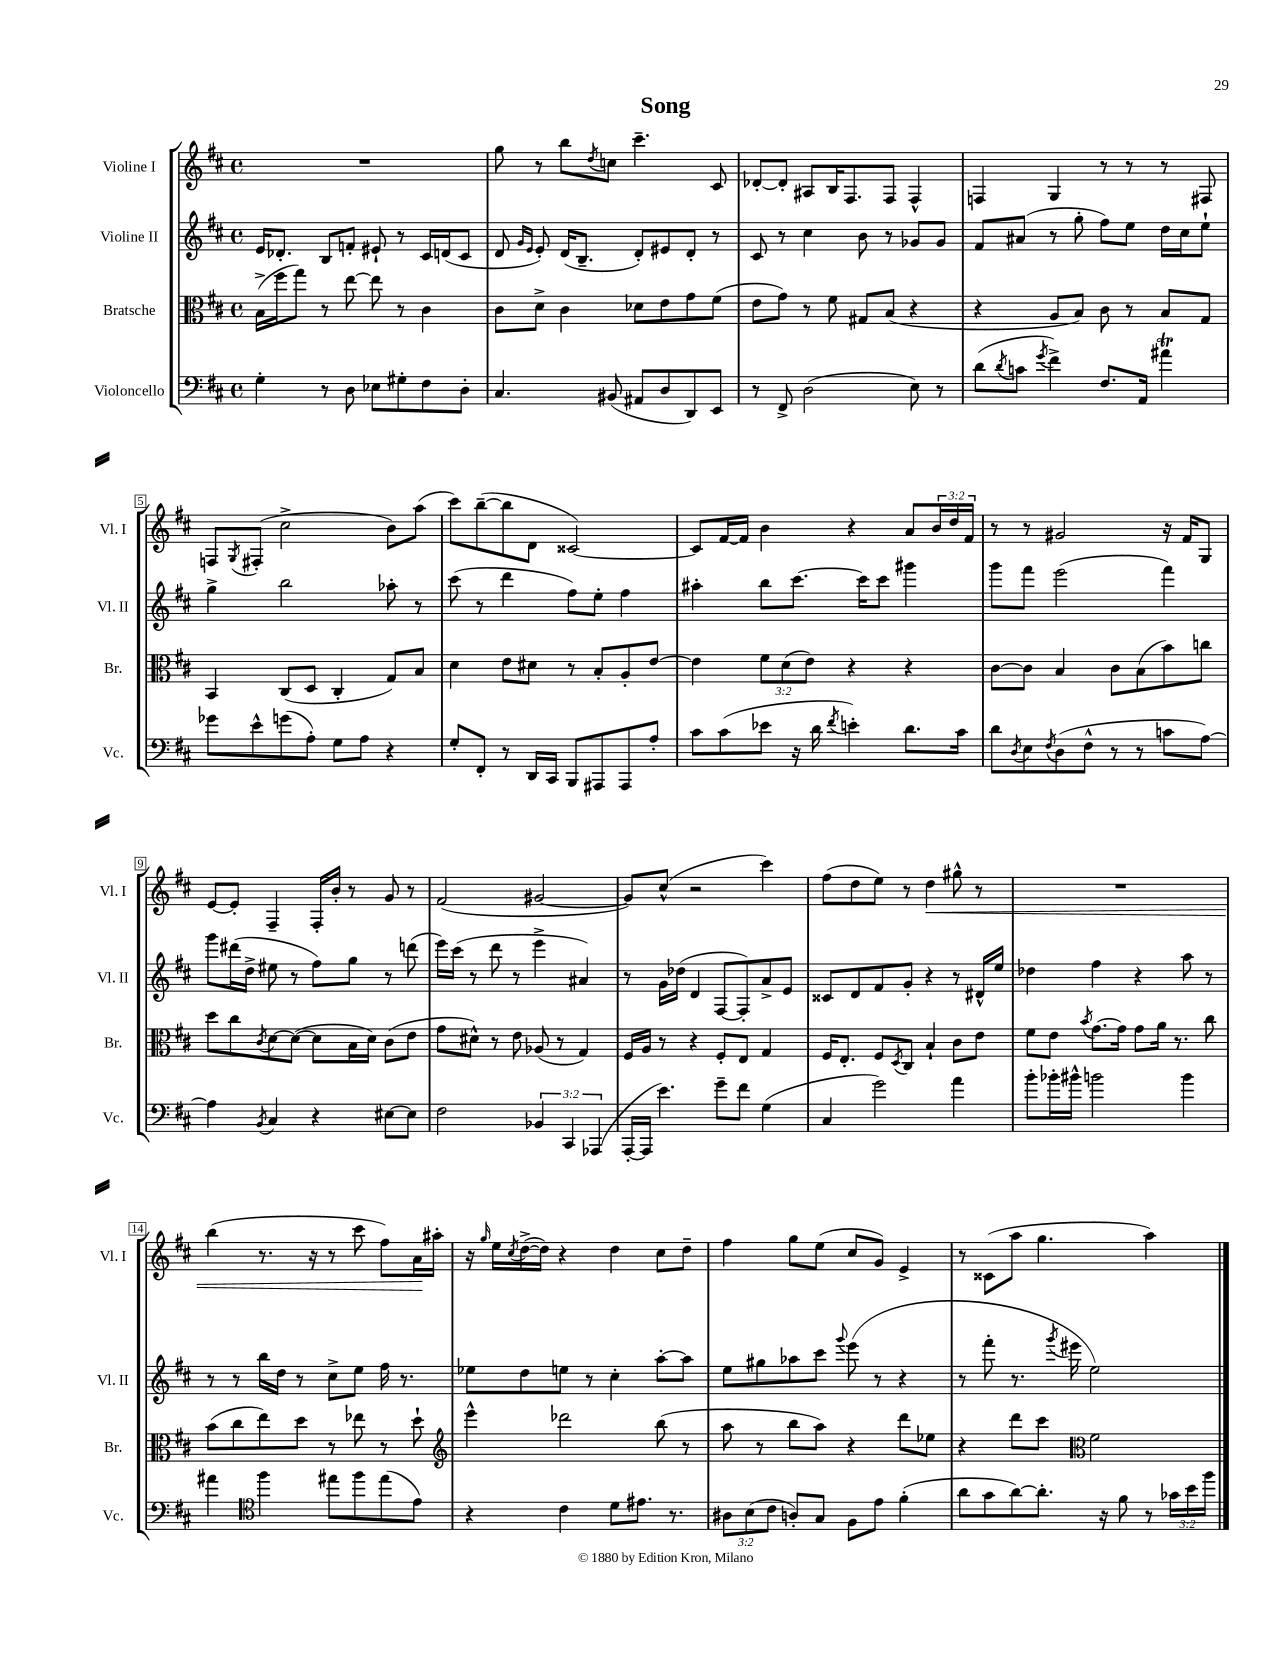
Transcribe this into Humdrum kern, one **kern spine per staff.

**kern	**kern	**kern	**kern	**dynam
*part4	*part3	*part2	*part1	*part1
*staff4	*staff3	*staff2	*staff1	*staff1
*I"Violoncello	*I"Bratsche	*I"Violine II	*I"Violine I	*
*I'Vc.	*I'Br.	*I'Vl. II	*I'Vl. I	*
*clefF4	*clefC3	*clefG2	*clefG2	*
*k[f#c#]	*k[f#c#]	*k[f#c#]	*k[f#c#]	*
*M4/4	*M4/4	*M4/4	*M4/4	*
*met(c)	*met(c)	*met(c)	*met(c)	*
=1	=1	=1	=1	=1
4G'\	(16B^\LL	16e/KL	1r	.
.	16ff#\J	8.d-X'/J	.	.
.	8gg\J)	.	.	.
8r	8r	8B/L	.	.
8D\	[8ee\	8fn'/J	.	.
8E-X\L	8ee\]	8e#X`/	.	.
8G#X'\	8r	8r	.	.
8F#\	4c#\	16c#/LL	.	.
.	.	(16dn/J	.	.
8D'\J	.	8c#/J	.	.
=2	=2	=2	=2	=2
4.C#/	8c#\L	8d/	8gg\	.
.	.	16qqg/LL	.	.
.	.	16qqe/JJ	.	.
.	8d^\J	8e'/)	8r	.
.	4c#\	(16d/KL	8bb\L	.
.	.	8.B~/J	.	.
.	.	.	8qdd/	.
(8BB#X/	.	.	8ccn\J	.
8AA#X/L	8d-X\L	8d'/L)	4.ccc#~\	.
8D/	8e\	8e#X/	.	.
8DD/)	8g\	8d'/J	.	.
8EE/J	(8f#\J	8r	8c#/	.
=3	=3	=3	=3	=3
8r	8e\L	8c#/	[8d-X'/L	.
8FF#^/	8g\J)	8r	8d-'/J]	.
(2D\	8r	4cc#\	8A#X/L	.
.	8f#\	.	16B/K	.
.	.	.	8.F#/	.
.	8G#X/L	8b\	.	.
.	(8B/J	8r	8F#/J	.
8E\)	4r	8g-X/L	4F#^^/	.
8r	.	8g-/J	.	.
=4	=4	=4	=4	=4
(8d\L	4r	8f#/L	4Fn/	.
8qd/	.	.	.	.
8cn\J	.	(8a#X/J	.	.
8qg/	.	.	.	.
4f#^\)	8A/L	8r	4G/	.
.	8B/J)	8gg'\	.	.
8.F#/L	8c#\	8ff#\L)	8r	.
.	8r	8ee\J	8r	.
16AA/Jk	.	.	.	.
4a#Xt\	8B/L	16dd\LL	8r	.
.	.	16cc#\J	.	.
.	8G/J	8ee`\J	8F#X/	.
!!LO:LB:g=z
=5	=5	=5	=5	=5
8g-X\L	4BB/	4gg^\	8Fn/L	.
.	.	.	8qG/	.
8e^^\	.	.	(8F#X'/J	.
(8gn\	(8C#/L	2bb\	2cc#^\	.
8A'\J)	8D/J	.	.	.
8G\L	4C#'/	.	.	.
8A\J	.	.	.	.
4r	8G/L)	8aa-X'\	8b\L)	.
.	8B/J	8r	(8aa\J	.
=6	=6	=6	=6	=6
8G'/L	4d\	(8ccc#\	8ccc#\L)	.
8FF#'/J	.	8r	([8bb~\	.
8r	8e\L	4ddd\	8bb\]	.
16DD/LL	8d#X\J	.	8d\J	.
16CC#/JJ	.	.	.	.
8BBB/L	8r	8ff#\L)	[2c##X/)	.
8AAA#X/	8B'/L	8ee'\J	.	.
8AAA#/	8A'/	4ff#\	.	.
8A'/J	[8e/J	.	.	.
=7	=7	=7	=7	=7
8c#\L	4e\]	4aa#X'\	8c##/L]	.
(8c#\	.	.	[16f#/L	.
.	.	.	16f#/JJ]	.
8e-X\J	12f#\L	8bb\L	4b\	.
.	(12d\	.	.	.
16r	.	[8.ccc#\J	.	.
.	12e\J)	.	.	.
16d\	.	.	.	.
8qf#/	.	.	.	.
4en'\)	4r	.	4r	.
.	.	16ccc#\KL]	.	.
.	.	8ccc#\J	.	.
8.d\L	4r	4ggg#X\	8a/L	.
.	.	.	24b/L	.
.	.	.	24dd/	.
16c#\Jk	.	.	.	.
.	.	.	24f#/JJ	.
=8	=8	=8	=8	=8
8d\L	[8c#\L	8ggg\L	8r	.
8qD/	.	.	.	.
8E\	8c#\J]	8fff#\J	8r	.
8qF#/	.	.	.	.
(8D\	4B/	(2eee\	2g#X/	.
8F#^^\J	.	.	.	.
8r	8c#\L	.	.	.
8r	(8B\	.	.	.
8cn\L	8b\)	4fff#\)	16r	.
.	.	.	16f#/KL	.
[8A\J)	8ccn\J	.	8G/J	.
!!LO:LB:g=z
=9	=9	=9	=9	=9
4A\]	8dd\L	8ggg\L	[8e/L	.
.	8cc#\	(16ddd#X\L	8e'/J]	.
.	.	16dd^\JJ	.	.
8qBB/	8qc#/	.	.	.
4C#/	[8d\	8ee#X\	4F#~/	.
.	(8d\J_	8r	.	.
4r	8d\L]	8ff#\L)	16F#'/LL	.
.	.	.	16b'/JJ	.
.	16B\L	8gg\J	8r	.
.	16d\JJ)	.	.	.
[8E#X\L	(8c#\L	8r	8g/	.
8E#\J]	8e\J	(8dddn\	8r	.
=10	=10	=10	=10	=10
2F#\	8g\L	16eee\LL)	(2f#/	.
.	.	(16ccc#\JJ	.	.
.	8d#X^^\J)	8r	.	.
.	8r	8ddd\	.	.
.	8e\	8r	.	.
6BB-X/	(8A-X/	4eee^\	[2g#X/	.
.	8r	.	.	.
6CC#/	.	.	.	.
.	4G/)	4a#X/)	.	.
(6AAA-X/	.	.	.	.
=11	=11	=11	=11	=11
[16AAA'/LL	16F#/LL	8r	8g#/L])	.
16AAA/JJ]	16A/JJ	.	.	.
4.e\)	8r	16g\LL	(8cc#^^/J	.
.	.	(16dd-X\JJ	.	.
.	4r	4d/	2r	.
8g~\L	8F#'/L	[8F#/L	.	.
8f#\J	8E/J	8F#'/])	.	.
(4G\	4G/	8a^/	4ccc#\)	.
.	.	8e/J	.	.
=12	=12	=12	=12	=12
4C#/	16F#/KL	8c##X/L	(8ff#\L	.
.	8.E'/J	.	.	.
.	.	8d/	8dd\	.
2g\)	8F#/L	8f#/	8ee\J)	.
.	8qD/	.	.	.
.	8C#/J	8g'/J	8r	.
!	!	!	!	!LO:HP:b
.	4B`/	4r	4dd\	<
4a\	8c#\L	8r	8gg#X^^\	.
.	8e\J	16d#X^^/LL	8r	.
.	.	16ee/JJ	.	.
=13	=13	=13	=13	=13
8b'\L	8f#\L	4dd-X\	1r	.
16b-X'\L	8e\J	.	.	.
16b#X^^\JJ	.	.	.	.
.	8qb/	.	.	.
2bn\	[8.g\L	4ff#\	.	.
.	16g\Jk]	.	.	.
.	8g\L	4r	.	.
.	16a\Jk	.	.	.
.	8.r	.	.	.
4b\	.	8aa\	.	.
.	8cc#\	8r	.	.
!!LO:LB:g=z
=14	=14	=14	=14	=14
4a#X\	(8b\L	8r	(4bb\	.
.	8cc#\	8r	.	.
*clefC4	*	*	*	*
4ff#\	8ee\)	16bb\LL	8.r	.
.	.	16dd\JJ	.	.
.	8dd\J	8r	.	.
.	.	.	16r	.
8ee#X\L	8r	8cc#^\L	8r	.
8ff#\	8ee-X\	8ee\J	8ccc#\	.
(8ee#\	8r	16ff#\	8ff#\L)	.
.	.	8.r	.	.
8e\J)	8dd`\	.	16a\L	.
.	.	.	16aa#X'\JJ	[
=15	=15	=15	=15	=15
*	*clefG2	*	*	*
4r	4eee^^\	8ee-X\L	16r	.
.	.	.	16qqgg/	.
.	.	.	16ee\LL	.
.	.	.	8qcc#/	.
.	.	8dd\	([16dd^\	.
.	.	.	16dd\JJ])	.
4c#\	2ddd-X\	8een\J	4r	.
.	.	8r	.	.
8d\L	.	4cc#'\	4dd\	.
8.e#X\J	.	.	.	.
.	(8bb\	[8aa'\L	8cc#\L	.
8.r	.	.	.	.
.	8r	8aa\J]	8dd~\J	.
=16	=16	=16	=16	=16
12A#X\L	8aa\	8ee\L	4ff#\	.
(12B\	.	.	.	.
.	8r	8gg#X\	.	.
12c#\J	.	.	.	.
8An'/L)	8bb\L	8aa-X\	8gg\L	.
8G/J	8aa\J)	8ccc#\J	(8ee\J	.
.	.	8qqggg/	.	.
8F#\L	4r	(8eee\	8cc#/L	.
8e\J	.	8r	8g/J)	.
(4f#'\	8ddd\L	4r	4e^/	.
.	8ee-X\J	.	.	.
=17	=17	=17	=17	=17
8a\L	4r	8r	8r	.
8g\	.	8fff#'\	(8c##X\L	.
[8a\)	8ddd\L	8.r	8aa\J	.
8.a'\J]	8ccc#\J	.	4.gg\	.
.	.	8qggg/	.	.
.	.	16eee#X\	.	.
*	*clefC3	*	*	*
.	2f#\	2ee\)	.	.
16r	.	.	.	.
8f#\	.	.	.	.
8r	.	.	4aa\)	.
24g-X\LL	.	.	.	.
24b\	.	.	.	.
24ff#\JJ	.	.	.	.
==	==	==	==	==
*-	*-	*-	*-	*-
